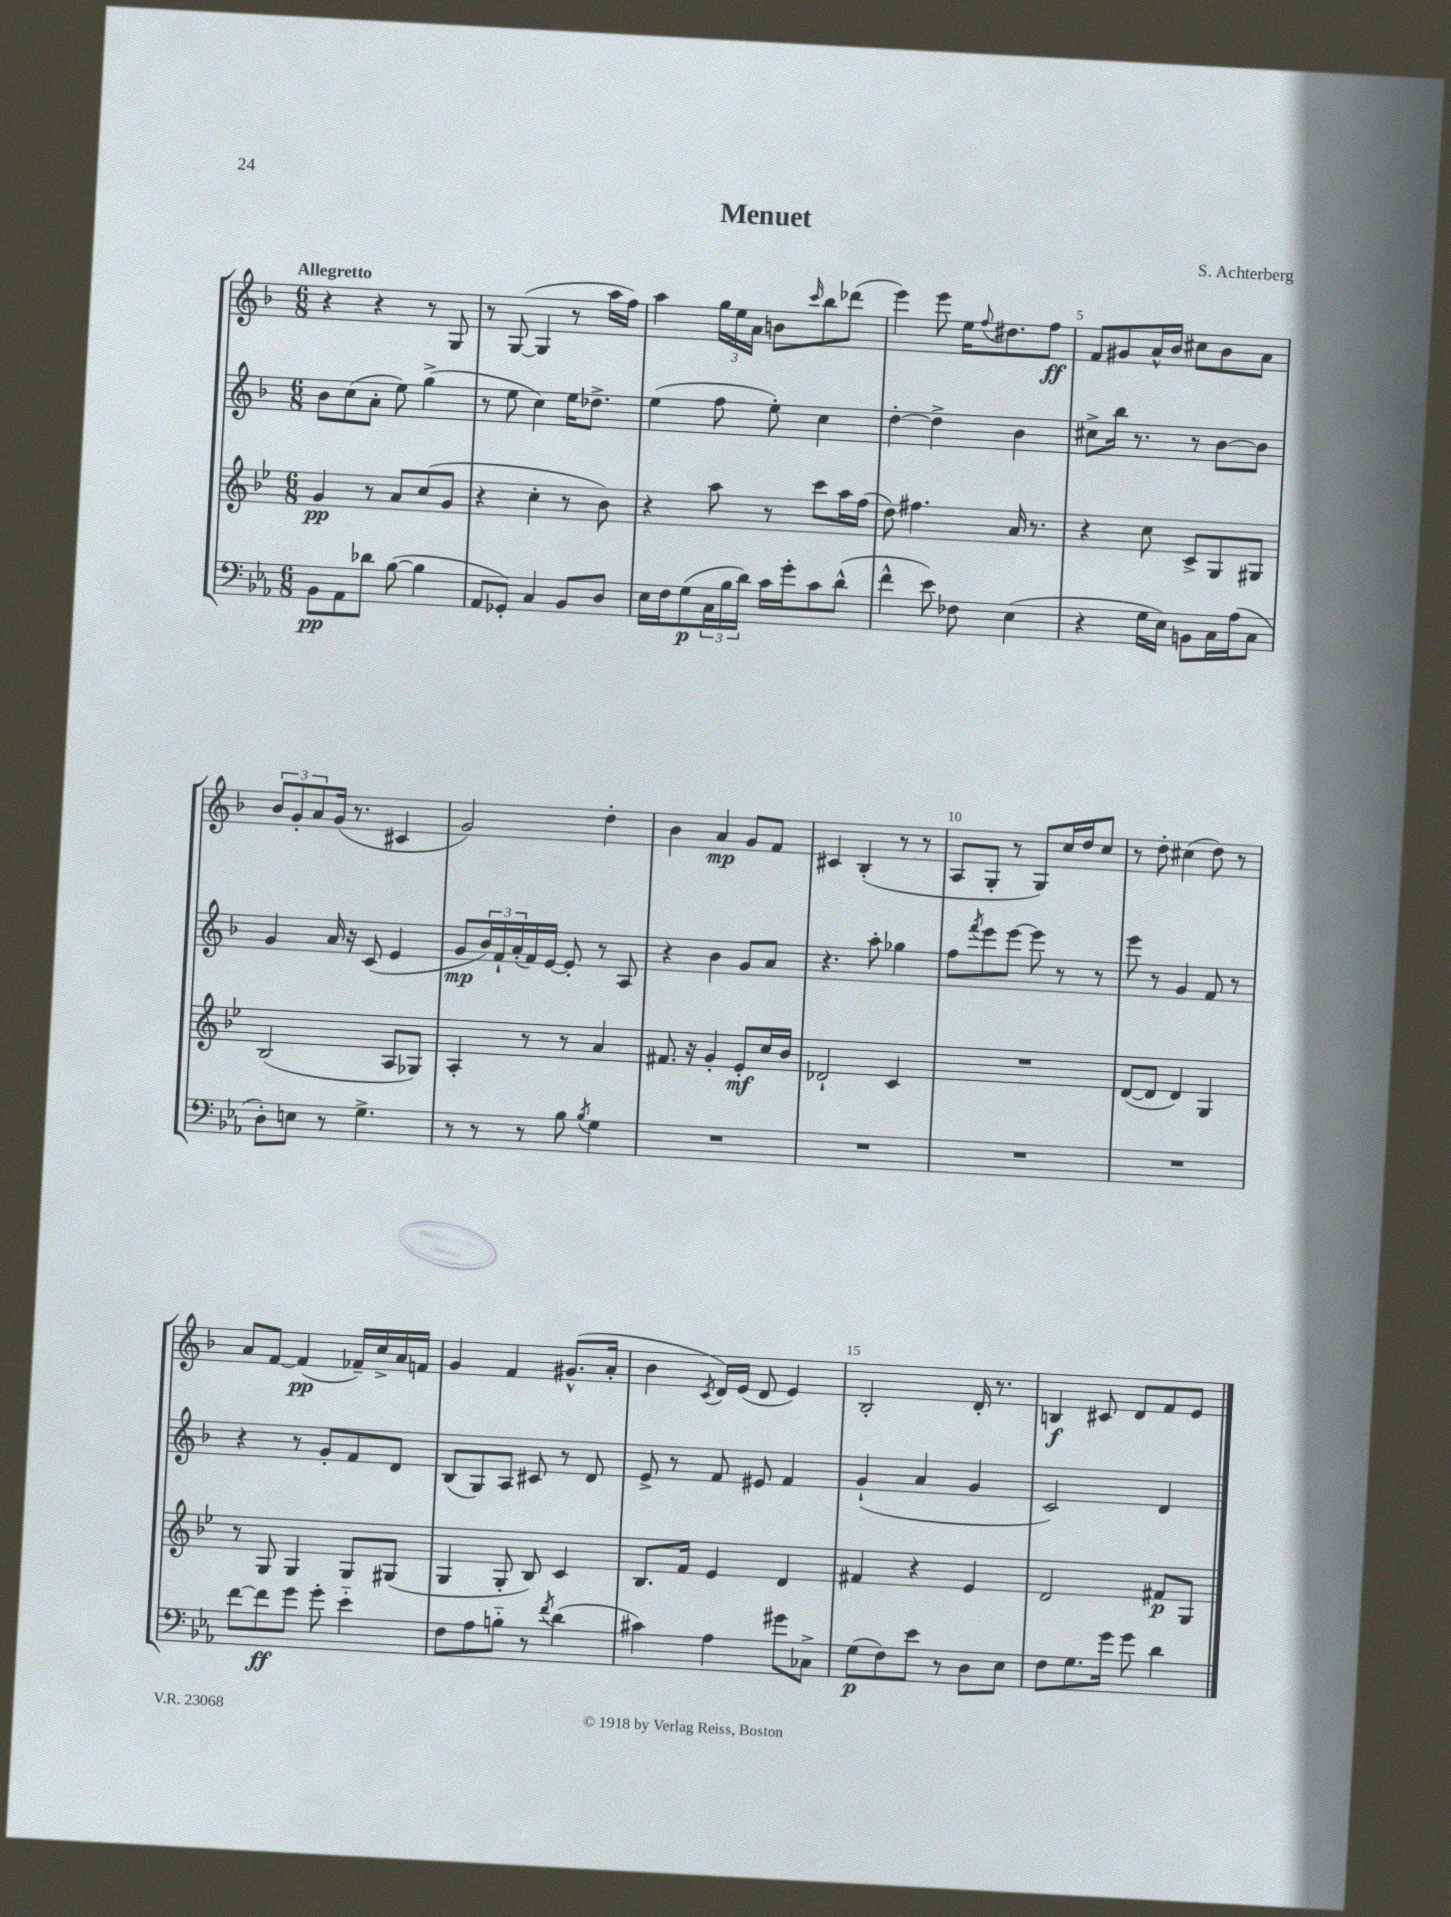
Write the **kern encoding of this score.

**kern	**kern	**kern	**kern
*staff4	*staff3	*staff2	*staff1
*clefF4	*clefG2	*clefG2	*clefG2
*k[b-e-a-]	*k[b-e-]	*k[b-]	*k[b-]
*M6/8	*M6/8	*M6/8	*M6/8
8BB-	4g	8b-	4r
8AA-	.	(8cc	.
8d-	8r	8a'	4r
([8B-	8a	8ee)	.
4B-]	(8cc	(4gg^	8r
.	8g	.	8G
=	=	=	=
8AA-	4r	8r	8r
8GG-')	.	8ee	([8G
4C	4cc'	4cc)	4G]
8BB-	8r	16ee	8r
.	.	8.dd-^	.
8D	8b-)	.	16aa
.	.	.	16ff)
=	=	=	=
16E-	4r	(4ee	4aa
16F	.	.	.
(8G	.	.	.
24C	8aa	8ff	24gg
24B-	.	.	24ee
24d)	.	.	24a
16c	8r	8ee')	8b
16g'	.	.	.
.	.	.	16qqccc
8c	8ccc	4cc	8bb-
(8d^^	16aa	.	(8ddd-
.	(16ff	.	.
=	=	=	=
4f^^	8dd)	[4dd'	4eee)
.	4.ff#	.	.
8e-)	.	4dd^]	8eee
8F-	.	.	16ee
.	.	.	8qqff
.	.	.	8.dd#
(4E-	16a	4b-	.
.	8.r	.	.
.	.	.	8ff
=	=	=	=
4r	4r	8cc#^	8f
.	.	16bb-	8g#
.	.	8.r	.
16G	8cc	.	16a^^
16E-)	.	.	16b-
8BB	8c^	8r	8cc#
16C	8G	[8b-	8b-
(16A-	.	.	.
8C	8G#	8b-]	8a
=	=	=	=
8D')	(2B-	4g	12b-
.	.	.	12g'
8E	.	.	.
.	.	.	12a
8r	.	16a	(16g
.	.	16r	8.r
4.G^	.	(8c	.
.	8A	4e	4c#
.	8G-)	.	.
=	=	=	=
8r	4A'	8g	2g)
8r	.	24b-)	.
.	.	24f`	.
.	.	(24a'	.
8r	8r	16f)	.
.	.	[16e	.
8B-	8r	8e']	.
8qB-	.	.	.
4G	4a	8r	4dd'
.	.	8A	.
=	=	=	=
2.r	8.f#	4r	4b-
.	16r	.	.
.	4g'	4b-	4a
.	8e-'	8g	8g
.	16cc	8a	8f
.	16b-	.	.
=	=	=	=
2.r	2d-`	4.r	4c#
.	.	.	(4B-'
.	.	8aa'	.
.	4c	4gg-	8r
.	.	.	8r
=	=	=	=
2.r	2.r	8ff	8A
.	.	8qfff	.
.	.	8eee	8G'
.	.	[8eee	8r
.	.	8eee]	8G)
.	.	8r	16cc
.	.	.	16dd
.	.	8r	8cc
=	=	=	=
2.r	([8d	8eee	8r
.	8d]	8r	8dd'
.	4d)	4g	(4cc#
.	4G	8f	8dd)
.	.	8r	8r
=	=	=	=
[8f	8r	4r	8a
8f]	8G	.	[8f
8g	4G	8r	(4f]
8g'	.	8g'	.
4e-'~	8G	8f	16f-~)
.	.	.	16cc^
.	(8G#	8d	16a
.	.	.	16f
=	=	=	=
8F	4G	(8B-	4g
8A-	.	8G)	.
8B'~	8G'	8A	4f
8r	8B-)	8c#	.
8qf	.	.	.
(4d	4c	8r	(8.g#^^
.	.	8d	.
.	.	.	16a'
=	=	=	=
4c#)	8.B-	8e^	4b-
.	.	8r	.
.	16f	.	.
.	.	.	8qc
4A-	4e-	8f	16d)
.	.	.	(16e
.	.	8e#	8d
8g#	4d	4f	4e)
8C-^	.	.	.
=	=	=	=
(8G	4f#	(4g`	2B-'
8F)	.	.	.
8e-	4r	4a	.
8r	.	.	.
8D	4e-	4g	16d'
.	.	.	8.r
8E-	.	.	.
=	=	=	=
8F	2d	2c)	4B
8.G	.	.	.
.	.	.	8c#
16g	.	.	.
8g	.	.	8d
4d	8f#	4d	8f
.	8G	.	8e
==	==	==	==
*-	*-	*-	*-
